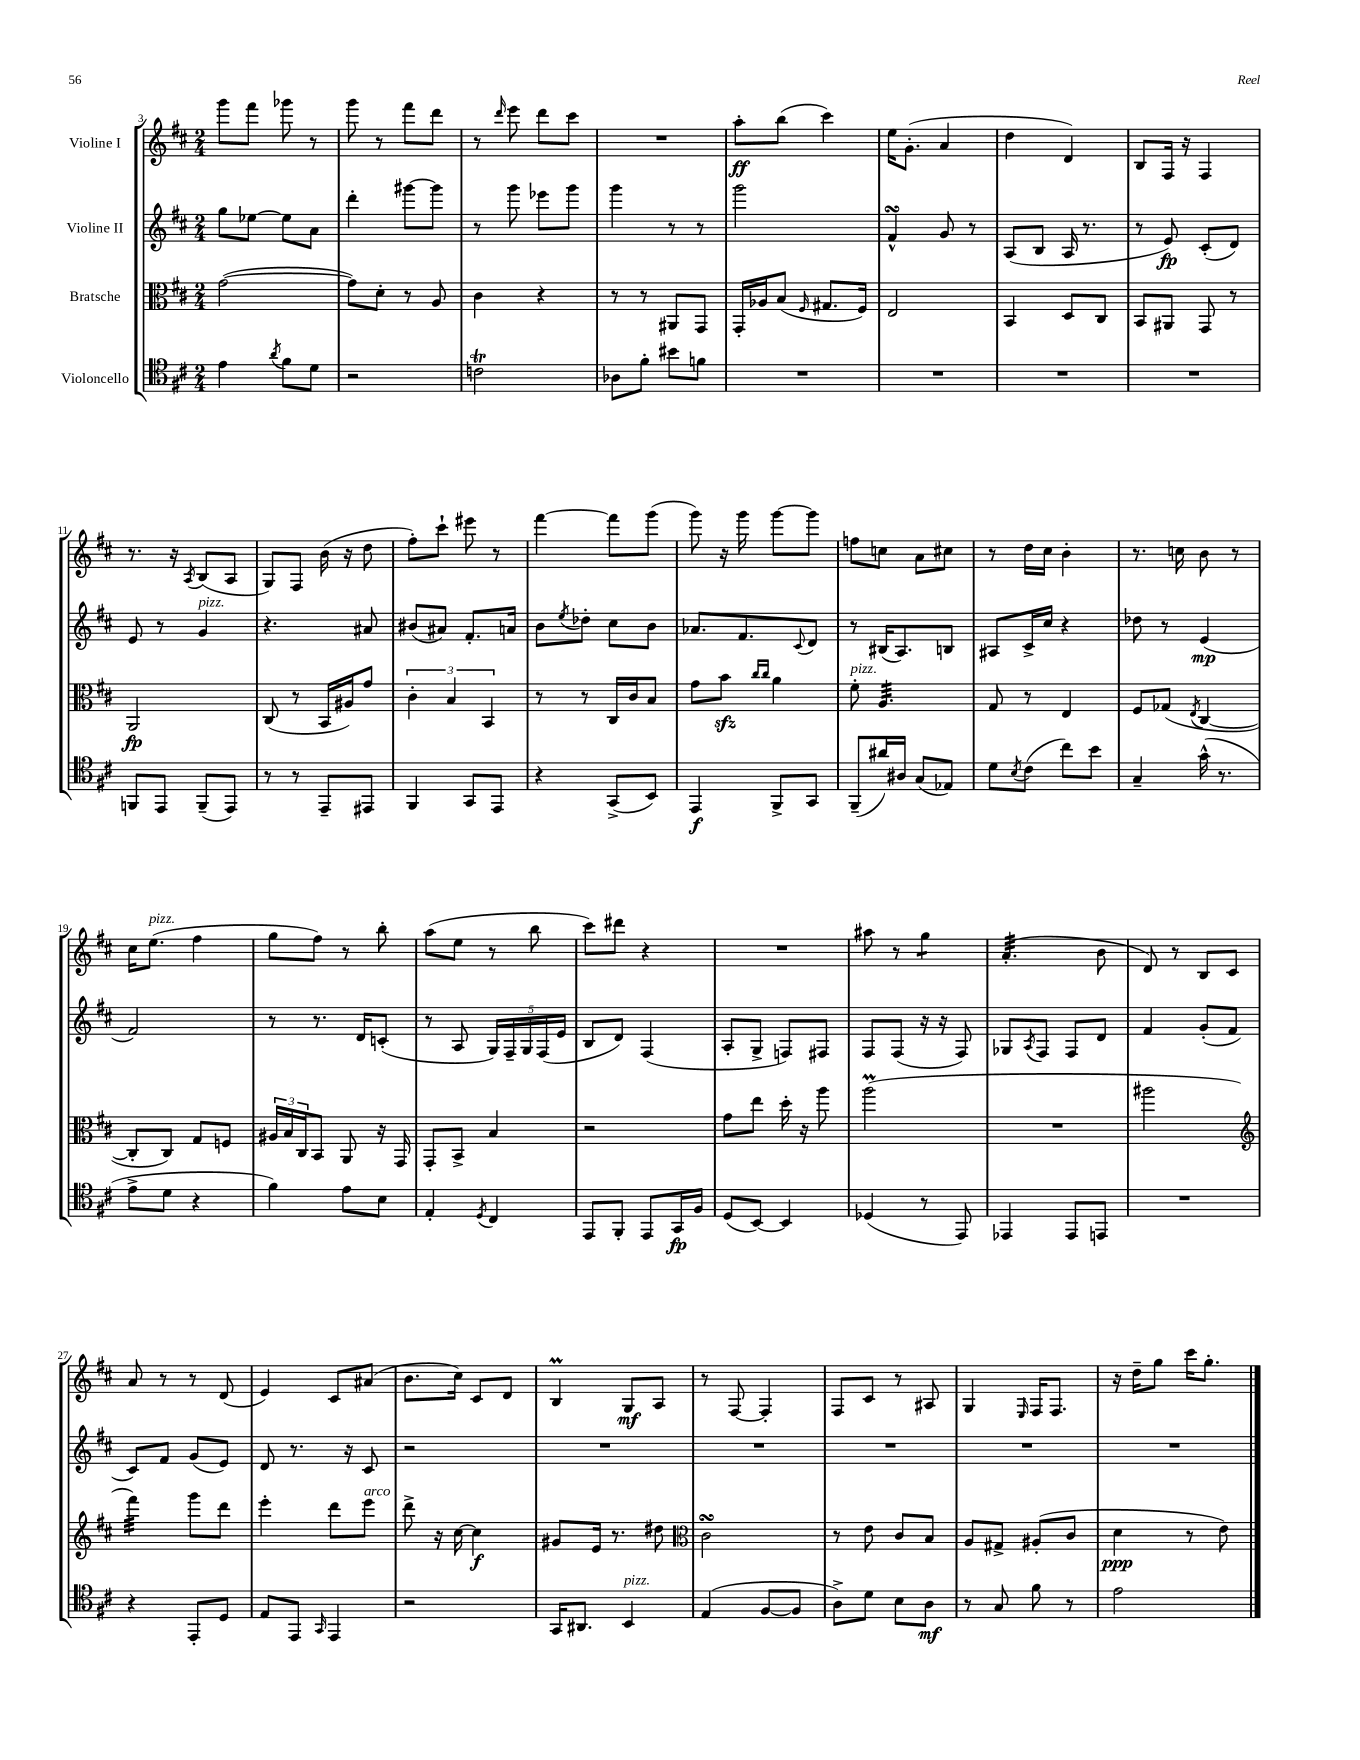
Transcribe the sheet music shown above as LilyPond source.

<<
\new StaffGroup <<
\new Staff = "s0" \with { instrumentName = "Violine I" } {
    \clef treble \key d \major \numericTimeSignature \time 2/4
    g'''8 fis'''8 ges'''8 r8 |
    g'''8 r8 fis'''8 d'''8 |
    r8 \grace { d'''16 } e'''8 d'''8 cis'''8 |
    R2 |
    a''8-.\ff b''8( cis'''4) |
    e''16 g'8.-.( a'4 |
    d''4 d'4) |
    b8 fis16 r16 fis4 |
    r8. r16 \acciaccatura { a8 } b8( a8 |
    g8) fis8 b'16( r16 d''8 |
    fis''8-.) cis'''8-! eis'''8 r8 |
    fis'''4~ fis'''8 g'''8( |
    g'''8) r16 g'''16 g'''8~ g'''8 |
    f''8 c''8 a'8 cis''8 |
    r8 d''16 cis''16 b'4-. |
    r8. c''16 b'8 r8 |
    cis''16 e''8.^\markup { \italic "pizz." }( fis''4 |
    g''8 fis''8) r8 b''8-. |
    a''8( e''8 r8 b''8 |
    cis'''8) dis'''8 r4 |
    R2 |
    ais''8 r8 g''4:8 |
    a'4.:32-.( b'8 |
    d'8) r8 b8 cis'8 |
    a'8 r8 r8 d'8( |
    e'4) cis'8 ais'8( |
    b'8. cis''16) cis'8 d'8 |
    b4\prall g8\mf a8 |
    r8 fis8~ fis4-. |
    fis8 cis'8 r8 ais8 |
    g4 \grace { e16 } fis16 fis8. |
    r16 d''16-- g''8 cis'''16 g''8.-. \bar "|." |
}
\new Staff = "s1" \with { instrumentName = "Violine II" } {
    \clef treble \key d \major \numericTimeSignature \time 2/4
    g''8 ees''8~ ees''8 a'8 |
    d'''4-. gis'''8~ gis'''8 |
    r8 g'''8 ees'''8 g'''8 |
    g'''4 r8 r8 |
    g'''2 |
    fis'4-^\turn g'8 r8 |
    a8( b8 a16 r8. |
    r8 e'8\fp) cis'8-.( d'8) |
    e'8 r8 g'4^\markup { \italic "pizz." } |
    r4. ais'8 |
    bis'8( ais'8) fis'8.-. a'16 |
    b'8 \acciaccatura { e''8 } des''8-. cis''8 b'8 |
    aes'8. fis'8. \appoggiatura { cis'8 } d'8 |
    r8 bis16( a8.) b8 |
    ais8 cis'16-> cis''16 r4 |
    des''8 r8 e'4\mp( |
    fis'2) |
    r8 r8. d'16 c'8-.( |
    r8 a8 \tuplet 5/4 { g16) fis16-- g16 fis16( e'16 } |
    b8 d'8) fis4( |
    a8-. g8-> f8) fis8 |
    fis8 fis8( r16 r16 fis8) |
    ges8 \acciaccatura { a8 } fis8 fis8 d'8 |
    fis'4 g'8-.( fis'8 |
    cis'8) fis'8 g'8( e'8) |
    d'8 r8. r16 cis'8 |
    r2 |
    R2 |
    R2 |
    R2 |
    R2 |
    R2 \bar "|." |
}
\new Staff = "s2" \with { instrumentName = "Bratsche" } {
    \clef alto \key d \major \numericTimeSignature \time 2/4
    g'2~( |
    g'8) d'8-. r8 a8 |
    cis'4 r4 |
    r8 r8 ais,8 g,8 |
    g,16-. aes16 b8( \grace { fis16 } gis8. fis16) |
    e2 |
    b,4 d8 cis8 |
    b,8 ais,8 g,8 r8 |
    a,2\fp |
    cis8( r8 b,16 ais16) g'8 |
    \tuplet 3/2 { cis'4-. b4 b,4 } |
    r8 r8 cis16 cis'16 b8 |
    g'8 b'8\sfz \grace { cis''16 cis''16 } a'4 |
    fis'8-.^\markup { \italic "pizz." } a4.:32 |
    g8 r8 e4 |
    fis8 ges8( \acciaccatura { e8 } cis4~ |
    cis8-. cis8) g8 f8 |
    \tuplet 3/2 { ais16 b16 cis16 } b,8 a,8 r16 g,16 |
    g,8-. b,8-> b4 |
    r2 |
    g'8 e''8 d''16-. r16 a''8 |
    a''2\prall( |
    R2 |
    ais''2 |
    \clef treble fis'''4:32) g'''8 d'''8 |
    e'''4-. d'''8 e'''8^\markup { \italic "arco" } |
    d'''8-> r16 cis''16~ cis''4\f |
    gis'8 e'16 r8. dis''8 |
    \clef alto cis'2\turn |
    r8 e'8 cis'8 b8 |
    a8 gis8-> ais8-.( cis'8 |
    d'4\ppp r8 e'8) \bar "|." |
}
\new Staff = "s3" \with { instrumentName = "Violoncello" } {
    \clef tenor \key d \major \numericTimeSignature \time 2/4
    e'4 \acciaccatura { a'8 } fis'8 d'8 |
    r2 |
    c'2\trill |
    aes8 fis'8-. bis'8 f'8 |
    R2 |
    R2 |
    R2 |
    R2 |
    f,8 e,8 f,8--( e,8) |
    r8 r8 e,8-- eis,8 |
    fis,4 g,8 e,8 |
    r4 g,8->( b,8) |
    e,4\f fis,8-> g,8 |
    fis,8--( ais'16) ais16 g8( ees8) |
    d'8 \acciaccatura { b8 } cis'8( cis''8) b'8 |
    g4-- g'16-^( r8. |
    e'8-> d'8 r4 |
    fis'4) e'8 b8 |
    e4-. \acciaccatura { d8 } cis4 |
    e,8 fis,8-. e,8 g,16\fp fis16 |
    d8( b,8~) b,4 |
    des4( r8 e,8) |
    ees,4 ees,8 e,8 |
    R2 |
    r4 e,8-. d8 |
    e8 e,8 \grace { g,16 } e,4 |
    r2 |
    g,16 ais,8. b,4^\markup { \italic "pizz." } |
    e4( fis8~ fis8 |
    a8->) d'8 b8 a8\mf |
    r8 g8 fis'8 r8 |
    e'2 \bar "|." |
}
>>
>>
\layout { \context { \Score currentBarNumber = #3 } }
